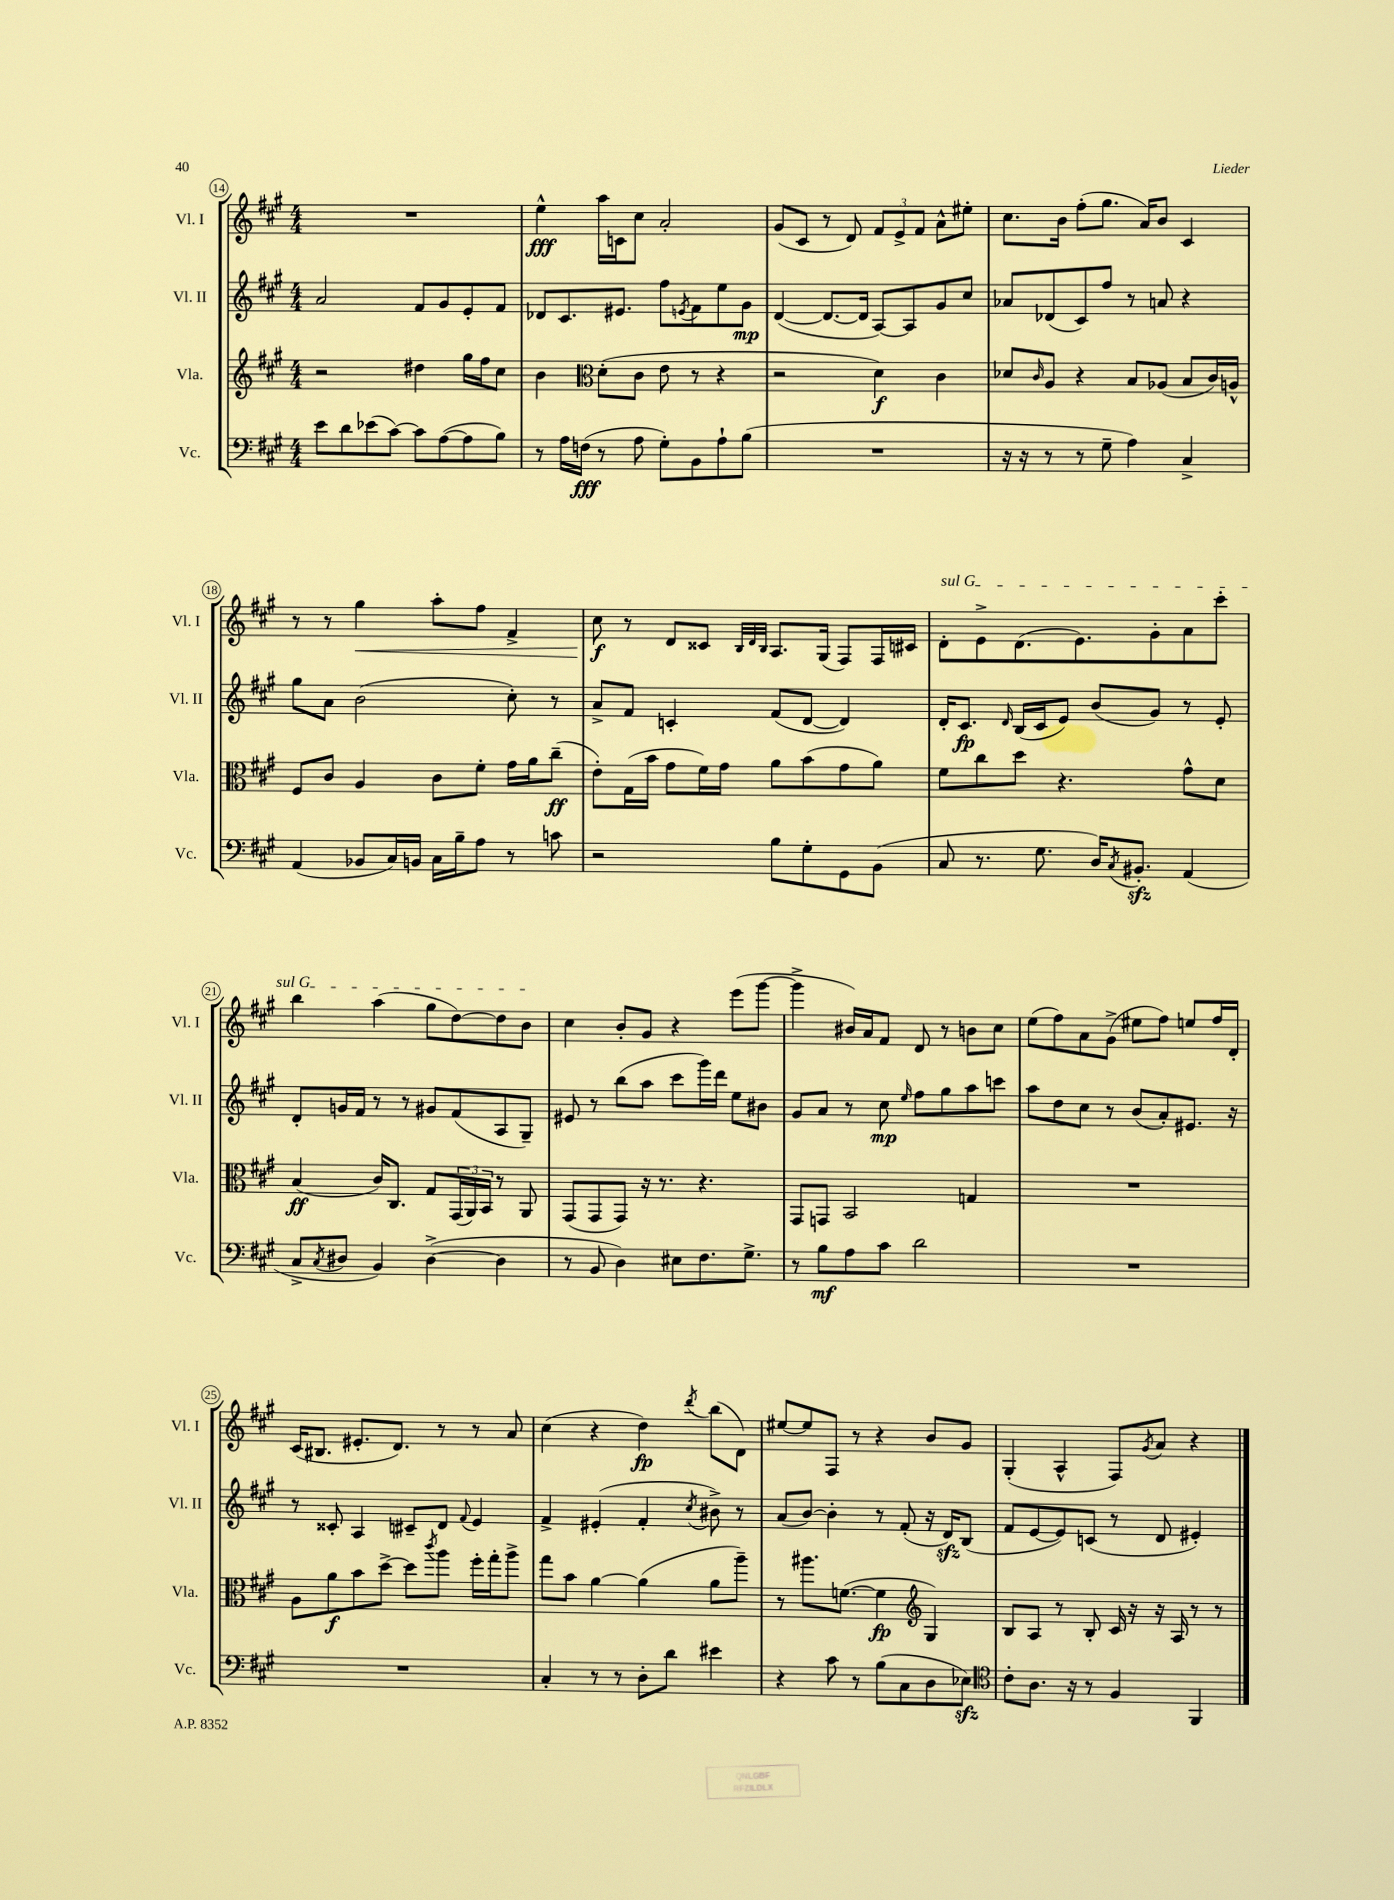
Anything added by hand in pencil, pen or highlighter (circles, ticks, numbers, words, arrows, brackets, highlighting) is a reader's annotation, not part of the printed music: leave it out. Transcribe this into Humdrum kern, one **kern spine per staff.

**kern	**kern	**kern	**kern
*staff4	*staff3	*staff2	*staff1
*clefF4	*clefG2	*clefG2	*clefG2
*k[f#c#g#]	*k[f#c#g#]	*k[f#c#g#]	*k[f#c#g#]
*M4/4	*M4/4	*M4/4	*M4/4
8e\L	2r	2a/	1r
8d\	.	.	.
(8e-\	.	.	.
[8c#\J)	.	.	.
8c#\]L	4dd#\	8f#/L	.
([8A\	.	8g#/	.
8A\]	16gg#\LL	8e'/	.
.	16ff#\J	.	.
8B\J)	8cc#\J	8f#/J	.
=	=	=	=
8r	4b\	8d-/L	4ee^^\
16A\LL	.	8.c#/	.
(16F\JJ	.	.	.
*	*clefC3	*	*
8r	(8d'\L	.	16aa\LL
.	.	8.e#/J	16c\J
8A\	8c#\J	.	8cc#\J
8G#'\L)	8e\	8ff#\L	2a'/
.	.	8qe/	.
8BB\	8r	8f#\	.
8A`\	4r	8ee\	.
(8B\J	.	8g#\J	.
=	=	=	=
1r	2r	([4d/	(8g#/L
.	.	.	8c#/J
.	.	8.d/_L	8r
.	.	.	8d/)
.	.	16d/]Jk	.
.	4d\)	[8A/L)	12f#/L
.	.	.	12e^/
.	.	8A/]	.
.	.	.	12f#/J
.	4c#\	8g#/	8a^^\L
.	.	8cc#/J	8ee#'\J
=	=	=	=
16r	8d-/L	8a-/L	8.cc#\L
16r	.	.	.
.	16qqc#/	.	.
8r	8A/J	(8d-/	.
.	.	.	16b\Jk
8r	4r	8c#/)	(8ff#'\L
8G#~\	.	8ff#/J	8.gg#\J
4A\)	8B/L	8r	.
.	.	.	16a/LK)
.	(8A-/J	8a/	8b/J
4C#^/	8B/L	4r	4c#/
.	16c#/L)	.	.
.	16A^^/JJ	.	.
=	=	=	=
(4AA/	8F#/L	8gg#\L	8r
.	8c#/J	8a\J	8r
8BB-/L	4A/	(2b\	4gg#\
16C#/L)	.	.	.
16BB/JJ	.	.	.
16C#\LL	8c#\L	.	8aa'\L
16B~\J	.	.	.
8A\J	8f#'\J	.	8ff#\J
8r	16g#\LL	8cc#'\)	4f#^/
.	16a\J	.	.
8c\	(8cc#~\J	8r	.
=	=	=	=
2r	8e'\L)	8a^/L	8cc#\
.	(16G#\L	8f#/J	8r
.	16b\JJ	.	.
.	8g#\L	4c'/	8d/L
.	16f#\L)	.	8c##/J
.	16g#\JJ	.	.
.	.	.	32qqB/LLL
.	.	.	32qqd/
.	.	.	32qqB/JJJ
8B\L	8a\L	(8f#/L	8.A/L
8G#'\	(8b\	[8d/J	.
.	.	.	(16G#/Jk
8GG#\	8g#\	4d/])	8F#/L)
(8BB\J	8a\J)	.	16F#/L
.	.	.	16c#/JJ
=	=	=	=
8C#/	8f#\L	16d'/LK	8d'\L
.	.	8.c#/J	.
8.r	8cc#\	.	8e^\
.	.	16qqd/	.
.	8dd\J	(16B/LL	(8.d\
8.G#\	.	16c#/J	.
.	4.r	8e/J)	.
.	.	.	8.e\)
16D/LK)	.	(8b/L	.
8qC#/	.	.	.
8.BB#'/J	.	.	.
.	.	8g#/J)	8g#'\
(4AA/	8g#^^\L	8r	8a\
.	8d\J	8e'/	8ccc#'\J
=	=	=	=
8C#^/L	(4B/	8d'/L	4bb\
8qC#/	.	.	.
8D#/J	.	16g/L	.
.	.	16f#/JJ	.
4BB/)	16c#/LK)	8r	(4aa\
.	8.C#/J	.	.
.	.	8r	.
([4D#^\	8G#/L	8g#/L	8gg#\L
.	(24GG#/L	(8f#/	[8dd\)
.	24AA/)	.	.
.	24BB/JJ	.	.
4D#\]	8r	8A/	8dd\]
.	8AA/	8G#~/J)	8b\J
=	=	=	=
8r	(8GG#/L	8e#/	4cc#\
8BB/	8GG#/	8r	.
4D\)	8GG#/J)	(8bb\L	8b'/L
.	16r	8aa\J	8g#/J
.	8.r	.	.
8E#\L	.	8ccc#\L	4r
8.F#\	4.r	16ggg#\L)	.
.	.	16ddd\JJ	.
.	.	8ee\L	(8eee\L
8.G#^\J	.	.	.
.	.	8b#\J	[8ggg#\J
=	=	=	=
8r	8GG#/L	8g#/L	4ggg#^\]
8B\L	8GG/J	8a/J	.
8A\	2BB/	8r	16b#/LL)
.	.	.	16a/J
8c#\J	.	8cc#\	8f#/J
.	.	16qqee/	.
2d\	.	8ff#\L	8d/
.	.	8gg#\	8r
.	4G/	8aa\	8b\L
.	.	8ccc\J	8cc#\J
=	=	=	=
1r	1r	8aa\L	(8ee\L
.	.	8dd\	8ff#\)
.	.	8cc#\J	8a\
.	.	8r	(8g#^\J
.	.	(8b/L	8ee#\L
.	.	8a'/)	8ff#\J)
.	.	8.e#/J	8ee/L
.	.	.	16ff#/L
.	.	16r	16d'/JJ
=	=	=	=
1r	8A\L	8r	(16c#/LK
.	.	.	8.B#/J
.	8a\	8c##'/	.
.	8b\	4A/	8.e#'/L
.	[8dd^\J	.	.
.	.	.	8.d/J)
.	8dd\]L	8c#~/L	.
.	8qccc#/	.	.
.	8aa\J	8d/J	8r
.	.	8qqf#/	.
.	16ff#'\LL	4e/	8r
.	16gg#'\J	.	.
.	8aa^\J	.	8a/
=	=	=	=
4C#'/	8gg#\L	4f#^/	(4cc#\
.	8b\J	.	.
8r	[4a\	(4e#'/	4r
8r	.	.	.
8D'\L	(4a\]	4f#'/	4dd\)
8d\J	.	.	.
.	.	8qcc#/	8qddd/
4e#\	8a\L	8b#^\)	(8bb\L
.	8aa~\J)	8r	8d\J)
=	=	=	=
4r	8r	(8a/L	[8ee#/L
.	8.aa#\L	[8b/J)	8ee#/]
8c#\	.	4b'\]	8F#/J
.	([8.f\J	.	.
8r	.	.	8r
(8B\L	4f\]	8r	4r
8C#\	.	(8f#'/	.
*	*clefG2	*	*
8D\	4G#/)	16r	8b/L
.	.	16d/LK)	.
8E-\J)	.	(8B/J	8g#/J
=	=	=	=
*clefC4	*	*	*
8c#'\L	8B/L	8f#/L	(4G#'/
8.A\J	8A/J	[8e/	.
.	8r	8e/])	4A^^/
16r	.	.	.
8r	8B'/	(8c/J	.
4F#/	16c#/	8r	8F#/L)
.	16r	.	.
.	.	.	8qg#/
.	16r	8d/	8a/J
.	16A/	.	.
4FF#/	8r	4e#'/)	4r
.	8r	.	.
==	==	==	==
*-	*-	*-	*-
